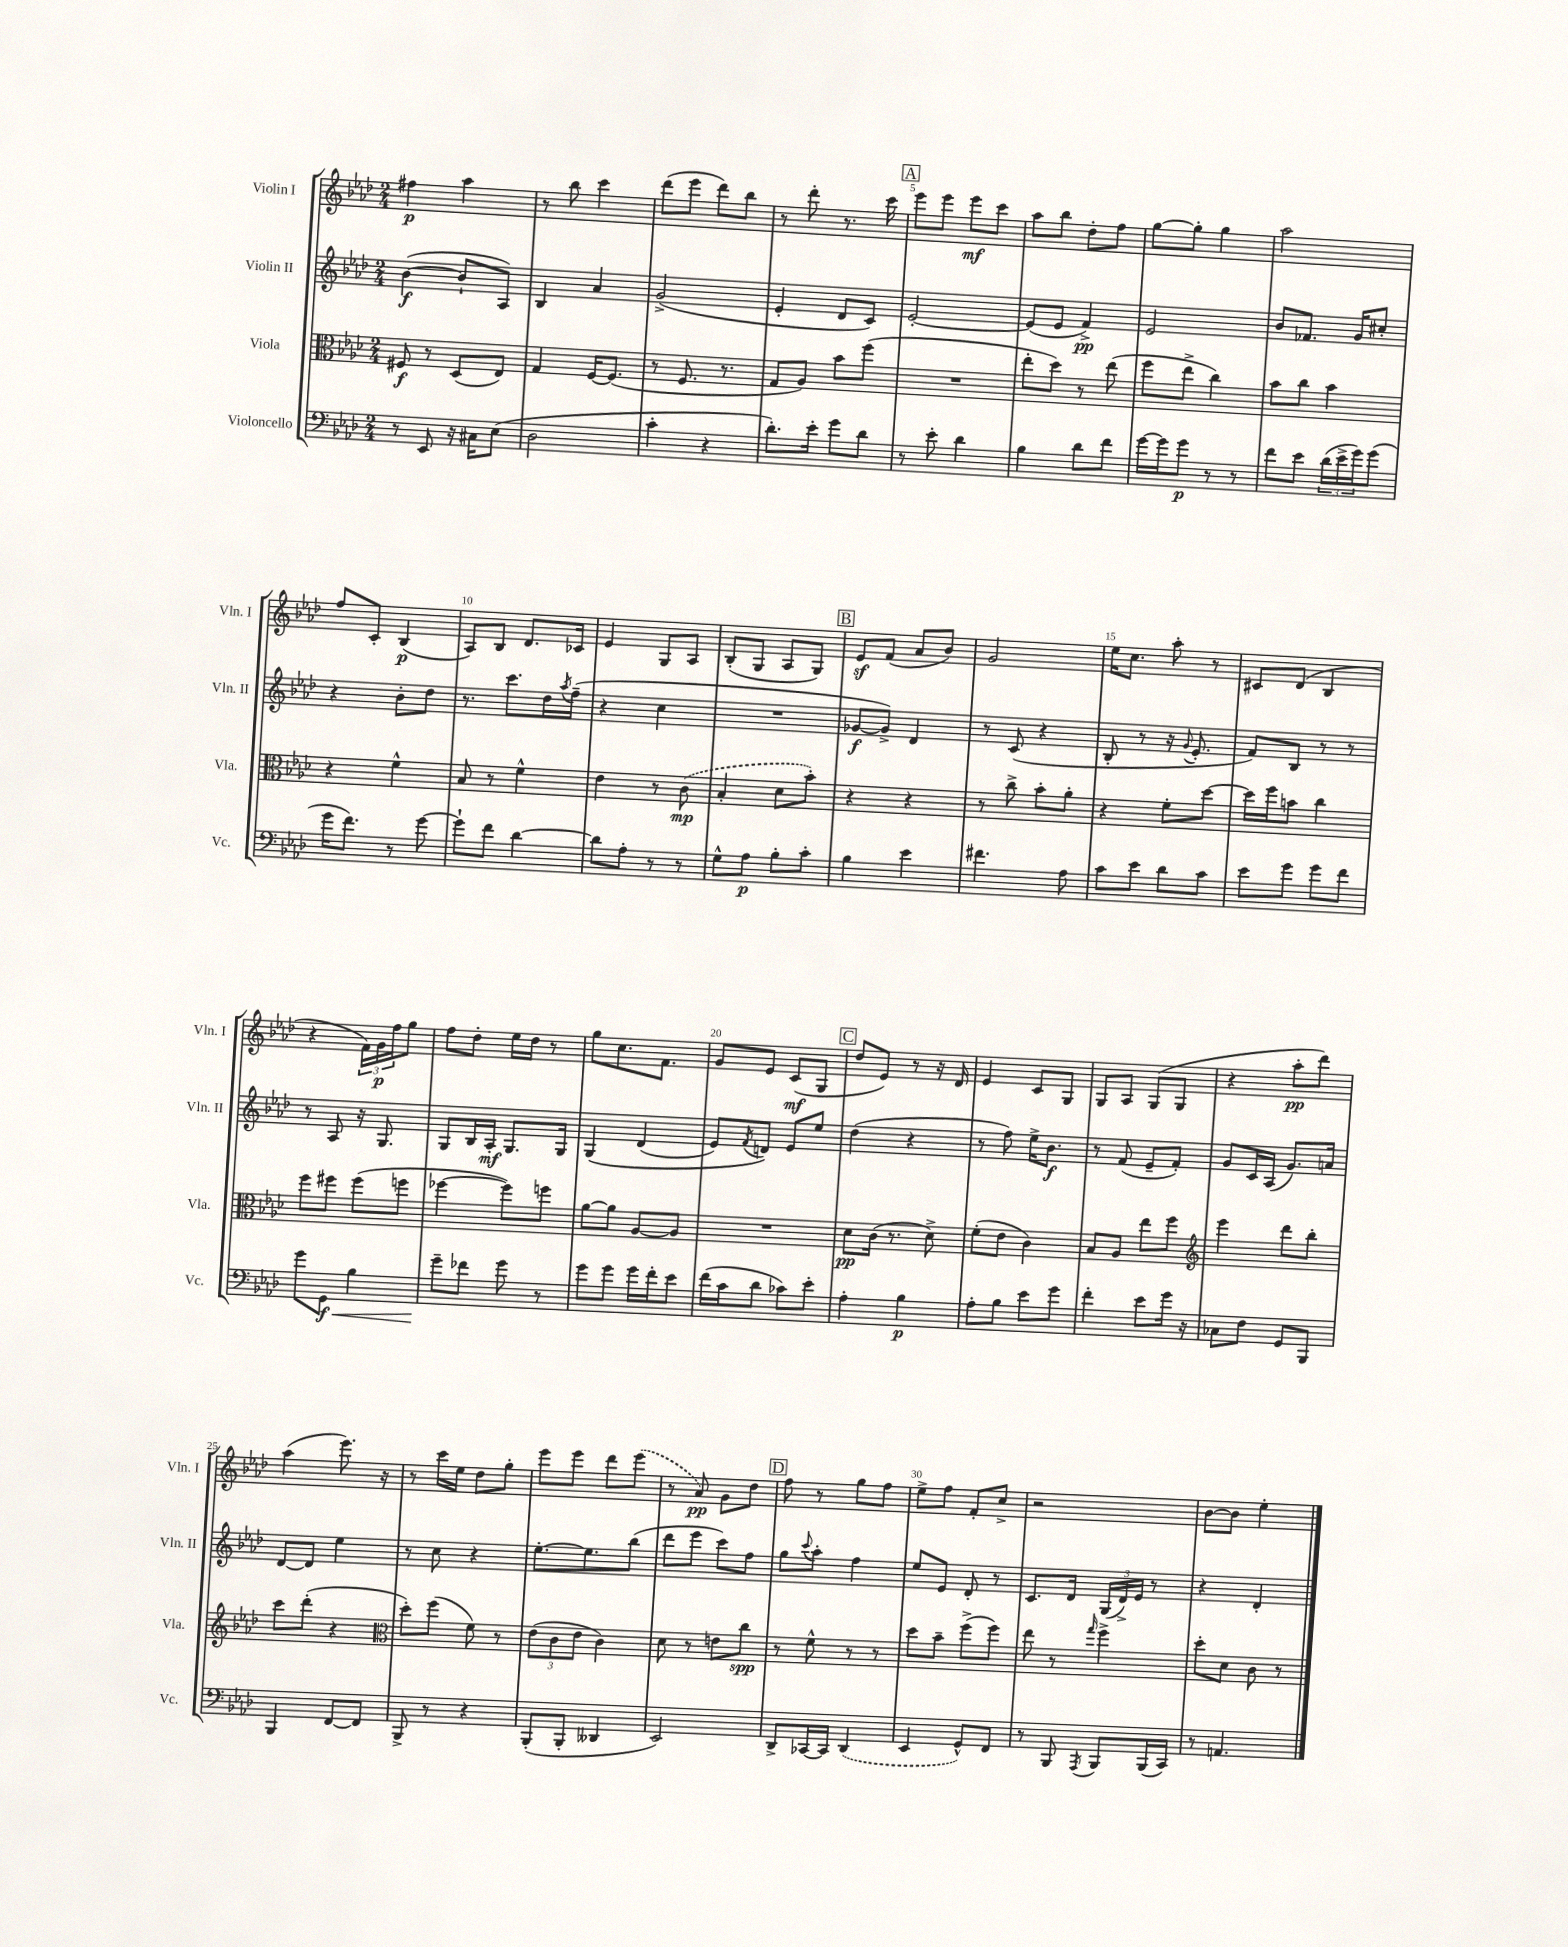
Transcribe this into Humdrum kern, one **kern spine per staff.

**kern	**dynam	**kern	**dynam	**kern	**dynam	**kern	**dynam
*part4	*part4	*part3	*part3	*part2	*part2	*part1	*part1
*staff4	*staff4	*staff3	*staff3	*staff2	*staff2	*staff1	*staff1
*I"Violoncello	*	*I"Viola	*	*I"Violin II	*	*I"Violin I	*
*I'Vc.	*	*I'Vla.	*	*I'Vln. II	*	*I'Vln. I	*
*clefF4	*	*clefC3	*	*clefG2	*	*clefG2	*
*k[b-e-a-d-]	*	*k[b-e-a-d-]	*	*k[b-e-a-d-]	*	*k[b-e-a-d-]	*
*M2/4	*	*M2/4	*	*M2/4	*	*M2/4	*
=1	=1	=1	=1	=1	=1	=1	=1
8r	.	8F#X/	f	([4b-\	f	4ff#X\	p
8EE-/	.	8r	.	.	.	.	.
16r	.	(8D-/L	.	8b-`/L]	.	4aa-\	.
16C#X\KL	.	.	.	.	.	.	.
(8E-\J	.	8E-/J)	.	8A-/J)	.	.	.
=2	=2	=2	=2	=2	=2	=2	=2
2D-\	.	4G/	.	4B-/	.	8r	.
.	.	.	.	.	.	8bb-\	.
.	.	[16F/KL	.	4a-/	.	4ccc\	.
.	.	(8.F/J]	.	.	.	.	.
=3	=3	=3	=3	=3	=3	=3	=3
4c'\	.	8r	.	(2g^/	.	(8ddd-\L	.
.	.	8.F/	.	.	.	8eee-\J	.
4r	.	.	.	.	.	8ddd-\L)	.
.	.	8.r	.	.	.	.	.
.	.	.	.	.	.	8bb-\J	.
=4	=4	=4	=4	=4	=4	=4	=4
8.d-'\L)	.	8G/L	.	4e-'/	.	8r	.
.	.	8A-/J)	.	.	.	8ddd-'\	.
16e-'\Jk	.	.	.	.	.	.	.
8g\L	.	8b-\L	.	8d-/L	.	8.r	.
8d-\J	.	(8ff\J	.	8c/J)	.	.	.
.	.	.	.	.	.	16ccc\	.
!!LO:REH:place=s1:t=A
=5	=5	=5	=5	=5	=5	=5	=5
8r	.	2r	.	[2e-'/	.	8eee-\L	.
8e-'\	.	.	.	.	.	8eee-\J	.
4d-\	.	.	.	.	.	8eee-\L	mf
.	.	.	.	.	.	8ccc\J	.
=6	=6	=6	=6	=6	=6	=6	=6
4B-\	.	8ee-'\L	.	(8e-/L]	.	8aa-\L	.
.	.	8dd-\J)	.	8e-/J	.	8bb-\J	.
8d-\L	.	8r	.	4f^/)	pp	8dd-'\L	.
8f\J	.	(8ee-\	.	.	.	8ff\J	.
=7	=7	=7	=7	=7	=7	=7	=7
[16g\LL	.	8ff\L	.	2e-/	.	[8gg\L	.
16g\J]	.	.	.	.	.	.	.
8g\J	p	8ee-^\J	.	.	.	8gg'\J]	.
8r	.	4cc\)	.	.	.	4gg\	.
8r	.	.	.	.	.	.	.
=8	=8	=8	=8	=8	=8	=8	=8
8f\L	.	8b-\L	.	8b-/L	.	2aa-\	.
8e-\J	.	8cc\J	.	8.f-X/J	.	.	.
(24d-\LL	.	4b-\	.	.	.	.	.
24e-^\	.	.	.	.	.	.	.
.	.	.	.	16g/KL	.	.	.
24g\J)	.	.	.	.	.	.	.
(8g\J	.	.	.	8cc#X'/J	.	.	.
!!LO:LB:g=z
=9	=9	=9	=9	=9	=9	=9	=9
16g\KL	.	4r	.	4r	.	8ff/L	.
8.f\J)	.	.	.	.	.	.	.
.	.	.	.	.	.	8c'/J	.
8r	.	4f^^\	.	8b-'\L	.	(4B-/	p
[8g\	.	.	.	8dd-\J	.	.	.
=10	=10	=10	=10	=10	=10	=10	=10
8g`\L]	.	8B-/	.	8.r	.	8A-/L)	.
8f\J	.	8r	.	.	.	8B-/J	.
.	.	.	.	8.ccc\L	.	.	.
[4d-\	.	4f^^\	.	.	.	8.d-/L	.
.	.	.	.	16dd-\L	.	.	.
.	.	.	.	8qaa-/	.	.	.
.	.	.	.	(16ff~\JJ	.	16c-X/Jk	.
=11	=11	=11	=11	=11	=11	=11	=11
8d-\L]	.	4e-\	.	4r	.	4e-/	.
8A-'\J	.	.	.	.	.	.	.
8r	.	8r	.	4cc\	.	8G/L	.
8r	.	(8c\	mp	.	.	8A-/J	.
=12	=12	=12	=12	=12	=12	=12	=12
8G^^\L	.	4B-'/	.	2r	.	(8B-'/L	.
8A-\J	p	.	.	.	.	8G/J	.
8B-'\L	.	8d-\L	.	.	.	8A-/L	.
8c'\J	.	8b-'\J)	.	.	.	8G/J)	.
!!LO:REH:place=s1:t=B
=13	=13	=13	=13	=13	=13	=13	=13
4B-\	.	4r	.	[8g-X/L	f	8e-z/L	.
.	.	.	.	8g-^/J])	.	(8f/J	.
4e-\	.	4r	.	4d-/	.	8a-/L	.
.	.	.	.	.	.	8b-/J)	.
=14	=14	=14	=14	=14	=14	=14	=14
4.f#X\	.	8r	.	8r	.	2g/	.
.	.	8cc^\	.	(8c/	.	.	.
.	.	8b-'\L	.	4r	.	.	.
8A-\	.	8a-'\J	.	.	.	.	.
=15	=15	=15	=15	=15	=15	=15	=15
8c\L	.	4r	.	8B-'/	.	16ee-\KL	.
.	.	.	.	.	.	8.cc\J	.
8e-\J	.	.	.	8r	.	.	.
8d-\L	.	8f'\L	.	16r	.	8aa-'\	.
.	.	.	.	8qqg/	.	.	.
.	.	.	.	8.e-'/	.	.	.
8c\J	.	[8dd-\J	.	.	.	8r	.
=16	=16	=16	=16	=16	=16	=16	=16
8e-\L	.	16dd-\LL]	.	8f/L)	.	8c#X/L	.
.	.	16ff\J	.	.	.	.	.
8g\J	.	8bn\J	.	8B-/J	.	(8d-/J	.
8g\L	.	4cc\	.	8r	.	4B-/	.
8f\J	.	.	.	8r	.	.	.
!!LO:LB:g=z
=17	=17	=17	=17	=17	=17	=17	=17
8g\L	.	8ff\L	.	8r	.	4r	.
!	!LO:HP:b	!	!	!	!	!	!
8GG\J	< f	8ff#X\J	.	8A-/	.	.	.
4B-\	.	(8ff#\L	.	16r	.	24f\LL)	.
.	.	.	.	.	.	24g\	p
.	.	.	.	8.G/	.	.	.
.	.	.	.	.	.	24ff\J	.
.	.	8ffn\J	.	.	.	8gg\J	.
=18	=18	=18	=18	=18	=18	=18	=18
8g~\L	.	[4ff-X\	.	8G/L	.	8ff\L	.
8f-X\J	[	.	.	16B-/L	.	8dd-'\J	.
.	.	.	.	16A-'/JJ	mf	.	.
8g\	.	8ff-\L])	.	8.G/L	.	16ee-\LL	.
.	.	.	.	.	.	16dd-\JJ	.
8r	.	8ffn\J	.	.	.	8r	.
.	.	.	.	16G/Jk	.	.	.
=19	=19	=19	=19	=19	=19	=19	=19
8g\L	.	[8a-\L	.	(4G/	.	8gg\L	.
8g\J	.	8a-\J]	.	.	.	8.cc\	.
16g\LL	.	[8A-/L	.	(4d-/	.	.	.
16f'\J	.	.	.	.	.	8.f\J	.
8e-\J	.	8A-/J]	.	.	.	.	.
=20	=20	=20	=20	=20	=20	=20	=20
(16f\LL	.	2r	.	8e-/L)	.	8g/L	.
16c\J	.	.	.	.	.	.	.
.	.	.	.	8qf/	.	.	.
8d-\J	.	.	.	8dn/J)	.	8e-/J	.
8c-X\L)	.	.	.	8e-/L	.	(8c/L	mf
8e-'\J	.	.	.	8ee-/J	.	8G/J	.
!!LO:REH:place=s1:t=C
=21	=21	=21	=21	=21	=21	=21	=21
4A-'\	.	8d-\L	pp	(4dd-\	.	8dd-/L	.
.	.	(16c\Jk	.	.	.	8e-/J)	.
.	.	8.r	.	.	.	.	.
4B-\	p	.	.	4r	.	8r	.
.	.	8d-^\)	.	.	.	16r	.
.	.	.	.	.	.	16d-/	.
=22	=22	=22	=22	=22	=22	=22	=22
8A-'\L	.	(8f'\L	.	8r	.	4e-/	.
8B-\J	.	8e-\J	.	8ff\)	.	.	.
8e-\L	.	4c\)	.	16ee-^\KL	.	8c/L	.
.	.	.	.	8.b-\J	f	.	.
8g\J	.	.	.	.	.	8G/J	.
=23	=23	=23	=23	=23	=23	=23	=23
4f'\	.	8B-/L	.	8r	.	8G/L	.
.	.	8A-/J	.	(8f/	.	8A-/J	.
8e-\L	.	8ee-\L	.	8e-~/L	.	(8G/L	.
16g\Jk	.	8ff\J	.	8f'/J)	.	8G/J	.
16r	.	.	.	.	.	.	.
=24	=24	=24	=24	=24	=24	=24	=24
*	*	*clefG2	*	*	*	*	*
8C-X\L	.	4eee-\	.	8g/L	.	4r	.
8F\J	.	.	.	16c/L	.	.	.
.	.	.	.	(16A-/JJ	.	.	.
8GG/L	.	8ddd-\L	.	8.g/L)	.	8aa-'\L	pp
8BBB-/J	.	8bb-'\J	.	.	.	8ddd-\J)	.
.	.	.	.	16an/Jk	.	.	.
!!LO:LB:g=z
=25	=25	=25	=25	=25	=25	=25	=25
4BBB-/	.	8ccc\L	.	[8d-/L	.	(4aa-\	.
.	.	(8ddd-'\J	.	8d-/J]	.	.	.
[8FF/L	.	4r	.	4ee-\	.	8.eee-\)	.
8FF/J]	.	.	.	.	.	.	.
.	.	.	.	.	.	16r	.
=26	=26	=26	=26	=26	=26	=26	=26
*	*	*clefC3	*	*	*	*	*
8BBB-^/	.	8dd-'\L)	.	8r	.	8r	.
8r	.	(8ff\J	.	8cc\	.	16ccc\LL	.
.	.	.	.	.	.	16ee-\JJ	.
4r	.	8f\)	.	4r	.	8dd-\L	.
.	.	8r	.	.	.	8gg'\J	.
=27	=27	=27	=27	=27	=27	=27	=27
(8BBB-'/L	.	(12e-\L	.	[8.ee-'\L	.	8eee-\L	.
.	.	12c\	.	.	.	.	.
8BBB-'/J	.	.	.	.	.	8eee-\J	.
.	.	12e-\J	.	.	.	.	.
.	.	.	.	8.ee-\]	.	.	.
4DD--X/	.	4c\)	.	.	.	8ddd-\L	.
.	.	.	.	(8bb-\J	.	(8eee-\J	.
=28	=28	=28	=28	=28	=28	=28	=28
2EE-/)	.	8d-\	.	8ddd-\L	.	8r	.
.	.	8r	.	8eee-\J	.	8a-/)	pp
.	.	8en\L	.	8ccc\L)	.	8g\L	.
.	.	8cc\J	spp	8ff\J	.	8dd-\J	.
!!LO:REH:place=s1:t=D
=29	=29	=29	=29	=29	=29	=29	=29
8DD-^/L	.	8r	.	8gg\L	.	8ff\	.
.	.	.	.	8qqccc/	.	.	.
[16CC-X/L	.	8f^^\	.	8aa-'\J	.	8r	.
16CC-/JJ]	.	.	.	.	.	.	.
(4DD-/	.	8r	.	4ff\	.	8gg\L	.
.	.	8r	.	.	.	8ff\J	.
=30	=30	=30	=30	=30	=30	=30	=30
4EE-/	.	8dd-\L	.	8ee-/L	.	8ee-^\L	.
.	.	8b-~\J	.	8e-/J	.	8ff\J	.
8GG^^/L)	.	(8ff^\L	.	8d-'/	.	8f'/L	.
8FF/J	.	8ff\J)	.	8r	.	8cc^/J	.
=31	=31	=31	=31	=31	=31	=31	=31
8r	.	8ee-\	.	8.c/L	.	2r	.
8BBB-/	.	8r	.	.	.	.	.
.	.	.	.	16d-/Jk	.	.	.
8qAAA-/	.	16qqgg/	.	.	.	.	.
8BBB-/L	.	4ff^\	.	(24G/LL	.	.	.
.	.	.	.	24d-^/)	.	.	.
.	.	.	.	24e-/JJ	.	.	.
(16BBB-/L	.	.	.	8r	.	.	.
16CC/JJ)	.	.	.	.	.	.	.
=32	=32	=32	=32	=32	=32	=32	=32
8r	.	8dd-'\L	.	4r	.	[8b-\L	.
4.AAn/	.	8d-\J	.	.	.	8b-\J]	.
.	.	8c\	.	4d-'/	.	4ee-'\	.
.	.	8r	.	.	.	.	.
==	==	==	==	==	==	==	==
*-	*-	*-	*-	*-	*-	*-	*-
